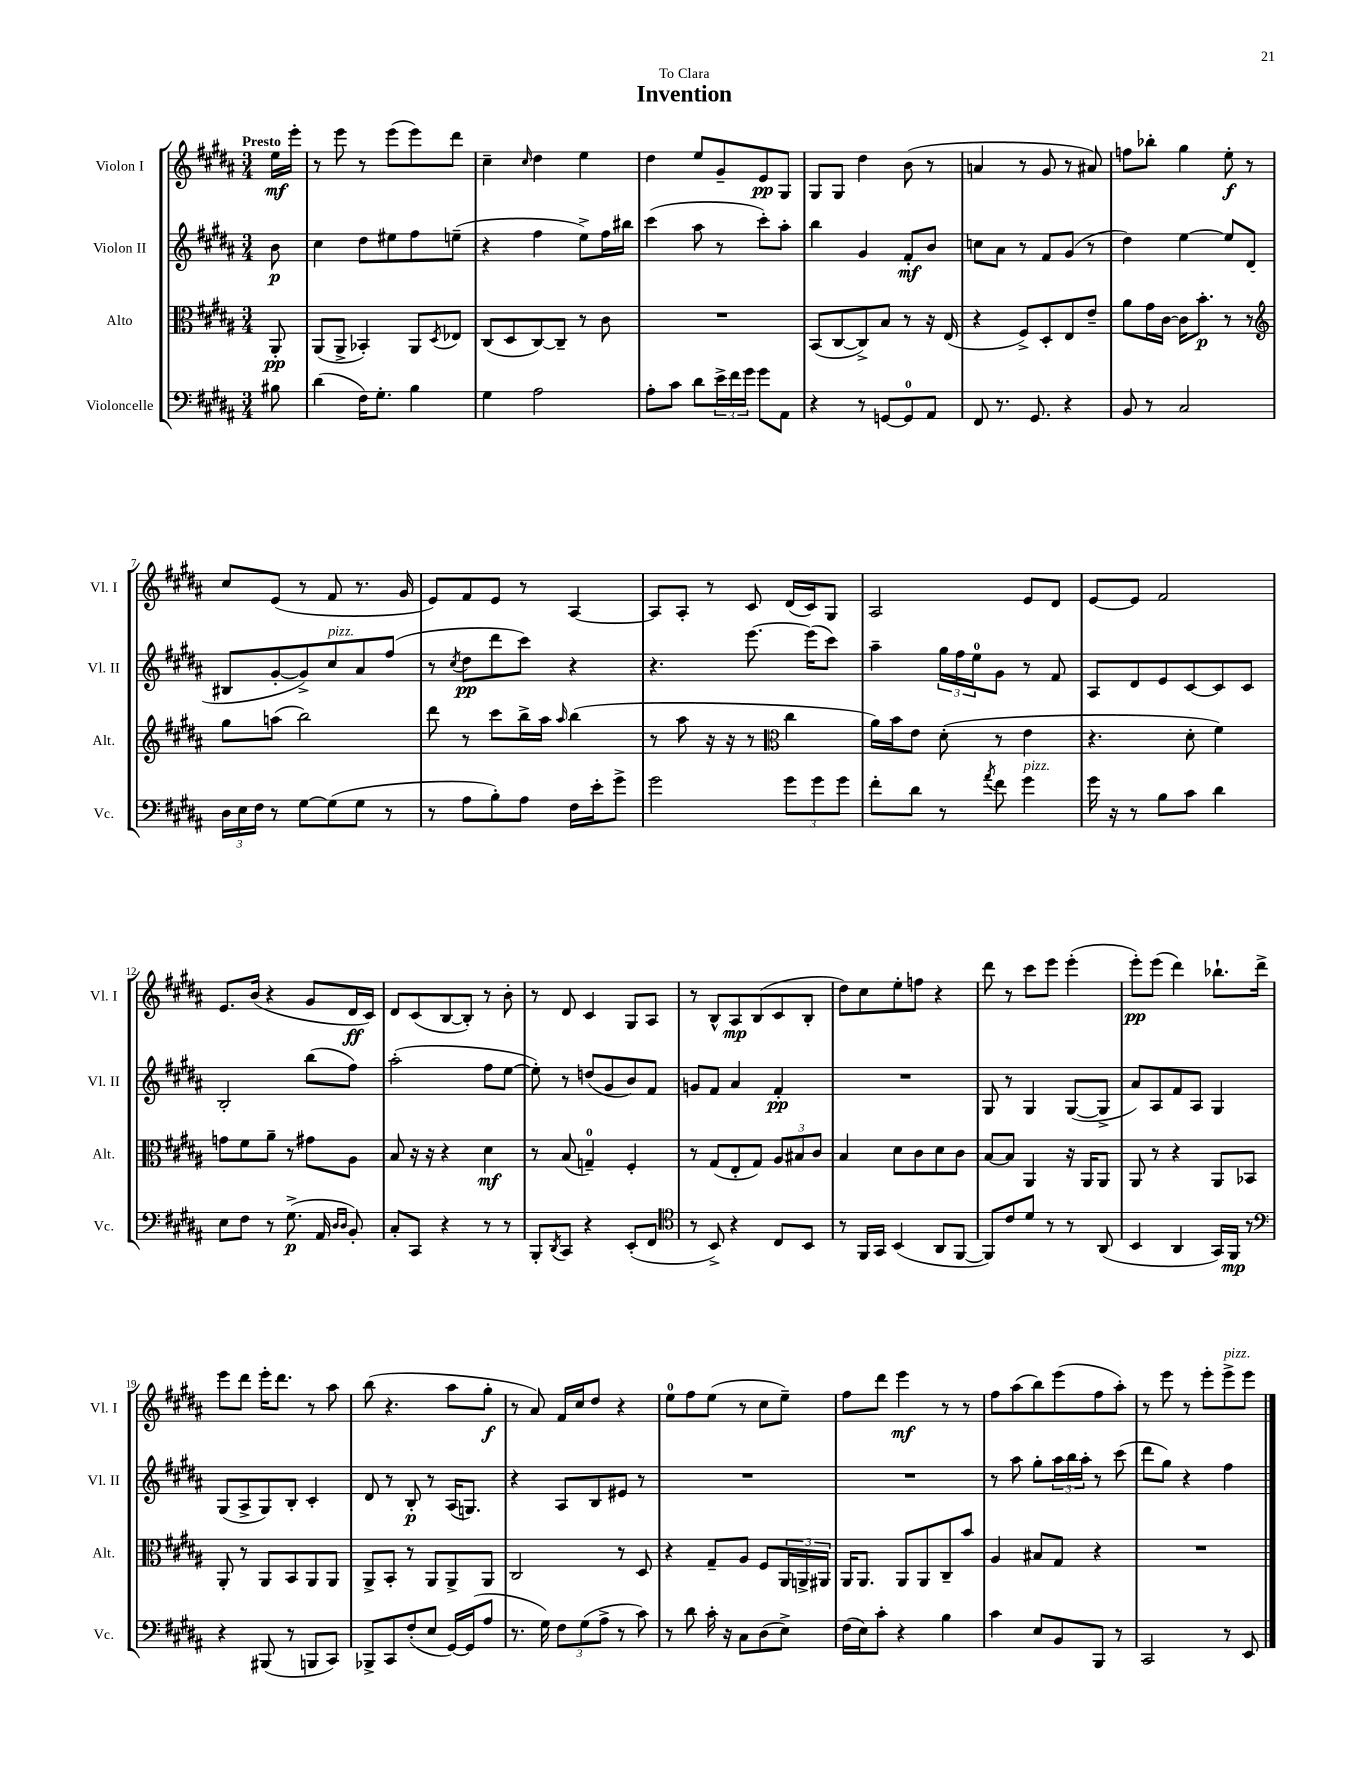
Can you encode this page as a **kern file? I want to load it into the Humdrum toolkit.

**kern	**kern	**kern	**kern
*staff4	*staff3	*staff2	*staff1
*clefF4	*clefC3	*clefG2	*clefG2
*k[f#c#g#d#a#]	*k[f#c#g#d#a#]	*k[f#c#g#d#a#]	*k[f#c#g#d#a#]
*M3/4	*M3/4	*M3/4	*M3/4
8B#	8AA#'	8b	16ee
.	.	.	16eee'
=	=	=	=
(4d#	(8AA#	4cc#	8r
.	8AA#^	.	8eee
16F#)	4BB-')	8dd#	8r
8.G#'	.	.	.
.	.	8ee#	(8eee
4B	8AA#	8ff#	8eee)
.	8qD#	.	.
.	8E-	(8ee~	8ddd#
=	=	=	=
4G#	(8C#	4r	4cc#~
.	8D#	.	.
.	.	.	16qqcc#
2A#	[8C#)	4ff#	4dd#
.	8C#~]	.	.
.	8r	8ee^)	4ee
.	8c#	16ff#	.
.	.	16bb#	.
=	=	=	=
8A#'	2.r	(4ccc#	4dd#
8c#	.	.	.
8d#	.	8aa#	8ee
24e^	.	8r	8g#~
24f#	.	.	.
24g#	.	.	.
8g#	.	8ccc#')	8e
8AA#	.	8aa#'	8G#
=	=	=	=
4r	(8BB	4bb	8G#
.	[8C#	.	8G#
8r	8C#^])	4g#	4dd#
[8GG	8B	.	.
8GG]	8r	8f#'	(8b
8AA#	16r	8b	8r
.	(16E	.	.
=	=	=	=
8FF#	4r	8cc	4a
8.r	.	8a#	.
.	8F#^)	8r	8r
8.GG#	.	.	.
.	8D#'	8f#	8g#
4r	8E	(8g#	8r
.	8e~	8r	8a#)
=	=	=	=
8BB	8a#	4dd#)	8ff
8r	16g#	.	8bb-'
.	[16c#	.	.
2C#	16c#]	[4ee	4gg#
.	8.b'	.	.
.	8r	8ee]	8ee'
.	8r	(8d#	8r
=	=	=	=
*	*clefG2	*	*
24D#	8gg#	8B#	8cc#
24E	.	.	.
24F#	.	.	.
8r	(8aa	[8g#'	(8e
[8G#	2bb)	8g#^])	8r
(8G#]	.	8cc#	8f#
8G#	.	8a#	8.r
8r	.	(8ff#	.
.	.	.	16g#
=	=	=	=
8r	8ddd#	8r	8e)
.	.	8qcc#	.
8A#	8r	8dd#	8f#
8B')	8ccc#	8ddd#	8e
8A#	16bb^	8ccc#)	8r
.	16aa#	.	.
.	16qqaa#	.	.
16F#	(4bb	4r	[4A#
16e'	.	.	.
8g#^	.	.	.
=	=	=	=
2g#	8r	4.r	8A#]
.	8aa#	.	8A#'
.	16r	.	8r
.	16r	.	.
.	8r	[8.eee	8c#
*	*clefC3	*	*
12g#	4cc#	.	(16d#
.	.	(16eee]	16c#)
12g#	.	.	.
.	.	8ccc#)	8G#
12g#	.	.	.
=	=	=	=
8f#'	16a#)	4aa#~	2A#
.	16b	.	.
8d#	8e	.	.
8r	(8d#'	24gg#	.
.	.	24ff#	.
.	.	24ee	.
8qa#	.	.	.
8f#	8r	8g#	.
4g#	4e	8r	8e
.	.	8f#	8d#
=	=	=	=
16g#	4.r	8A#	[8e
16r	.	.	.
8r	.	8d#	8e]
8B	.	8e	2f#
8c#	8d#'	[8c#	.
4d#	4f#)	8c#]	.
.	.	8c#	.
=	=	=	=
8E	8g	2B'	8.e
8F#	8f#	.	.
.	.	.	(16b
8r	8a#~	.	4r
(8.G#^	8r	.	.
.	8g#	(8bb	8g#
16AA#	.	.	.
16qqD#	.	.	.
16qqD#	.	.	.
8BB')	8A#	8ff#)	16d#
.	.	.	16c#)
=	=	=	=
8C#'	8B	(2aa#'	8d#
8CC#	16r	.	(8c#
.	16r	.	.
4r	4r	.	[8B
.	.	.	8B'])
8r	4d#	8ff#	8r
8r	.	[8ee	8b'
=	=	=	=
8BBB'	8r	8ee'])	8r
8qDD#	.	.	.
8CC#	(8B	8r	8d#
4r	4G~)	(8dd	4c#
.	.	8g#	.
(8EE'	4F#'	8b)	8G#
8FF#	.	8f#	8A#
=	=	=	=
*clefC4	*	*	*
8r	8r	8g	8r
8BB^)	(8G#	8f#	8B^^
4r	8E'	4a#	8A#
.	8G#)	.	(8B
8C#	12A#	4f#'	8c#
.	12B#	.	.
8BB	.	.	8B'
.	12c#	.	.
=	=	=	=
8r	4B	2.r	8dd#)
16FF#	.	.	8cc#
16GG#	.	.	.
(4BB	8d#	.	8ee'
.	8c#	.	8ff
8AA#	8d#	.	4r
[8FF#	8c#	.	.
=	=	=	=
8FF#])	[8B	8G#	8ddd#
8c#	8B]	8r	8r
8d#	4AA#	4G#	8ccc#
8r	.	.	8eee
8r	16r	([8G#	(4eee'
.	16AA#	.	.
(8AA#	8AA#	8G#^]	.
=	=	=	=
4BB	8AA#	8a#)	8eee')
.	8r	8A#	(8eee
4AA#	4r	8f#	4ddd#)
.	.	8A#	.
16GG#)	8AA#	4G#	8.bb-`
16FF#	.	.	.
8r	8BB-	.	.
.	.	.	16ddd#^
=	=	=	=
*clefF4	*	*	*
4r	8AA#'	(8G#	8eee
.	8r	8A#^	8ddd#
(8BBB#	8AA#	8G#)	16eee'
.	.	.	8.ddd#
8r	8BB	8B'	.
8BBB	8AA#	4c#'	8r
8CC#)	8AA#	.	8aa#
=	=	=	=
8BBB-^	8AA#^	8d#	(8bb
8CC#	8BB'	8r	4.r
(8F#'	8r	8B'	.
8E	8AA#	8r	.
[16GG#)	8AA#^	(16A#	8aa#
(16GG#]	.	8.G)	.
8A#	8AA#	.	8gg#'
=	=	=	=
8.r	2C#	4r	8r
.	.	.	8a#)
16G#)	.	.	.
12F#	.	8A#	16f#
.	.	.	16cc#
(12G#	.	.	.
.	.	8B	8dd#
12A#^	.	.	.
8r	8r	8e#	4r
8c#)	8D#	8r	.
=	=	=	=
8r	4r	2.r	8ee
8d#	.	.	8ff#
16c#'	8G#~	.	(8ee
16r	.	.	.
8C#	8A#	.	8r
(8D#	8F#	.	8cc#
8E^)	24AA#	.	8ee~)
.	24AA^	.	.
.	24AA#	.	.
=	=	=	=
(16F#	16AA#	2.r	8ff#
16E)	8.AA#	.	.
8c#'	.	.	8ddd#
4r	8AA#	.	4eee
.	8AA#	.	.
4B	8C#~	.	8r
.	8b	.	8r
=	=	=	=
4c#	4A#	8r	8ff#
.	.	8aa#	(8aa#
8E	8B#	8gg#'	8bb)
8BB	8G#	24aa#	(8eee
.	.	24bb	.
.	.	24aa#'	.
8BBB	4r	8r	8ff#
8r	.	(8ccc#	8aa#')
=	=	=	=
2CC#	2.r	8ddd#	8r
.	.	8gg#)	8eee
.	.	4r	8r
.	.	.	8eee'
8r	.	4ff#	8eee^
8EE	.	.	8eee
==	==	==	==
*-	*-	*-	*-
